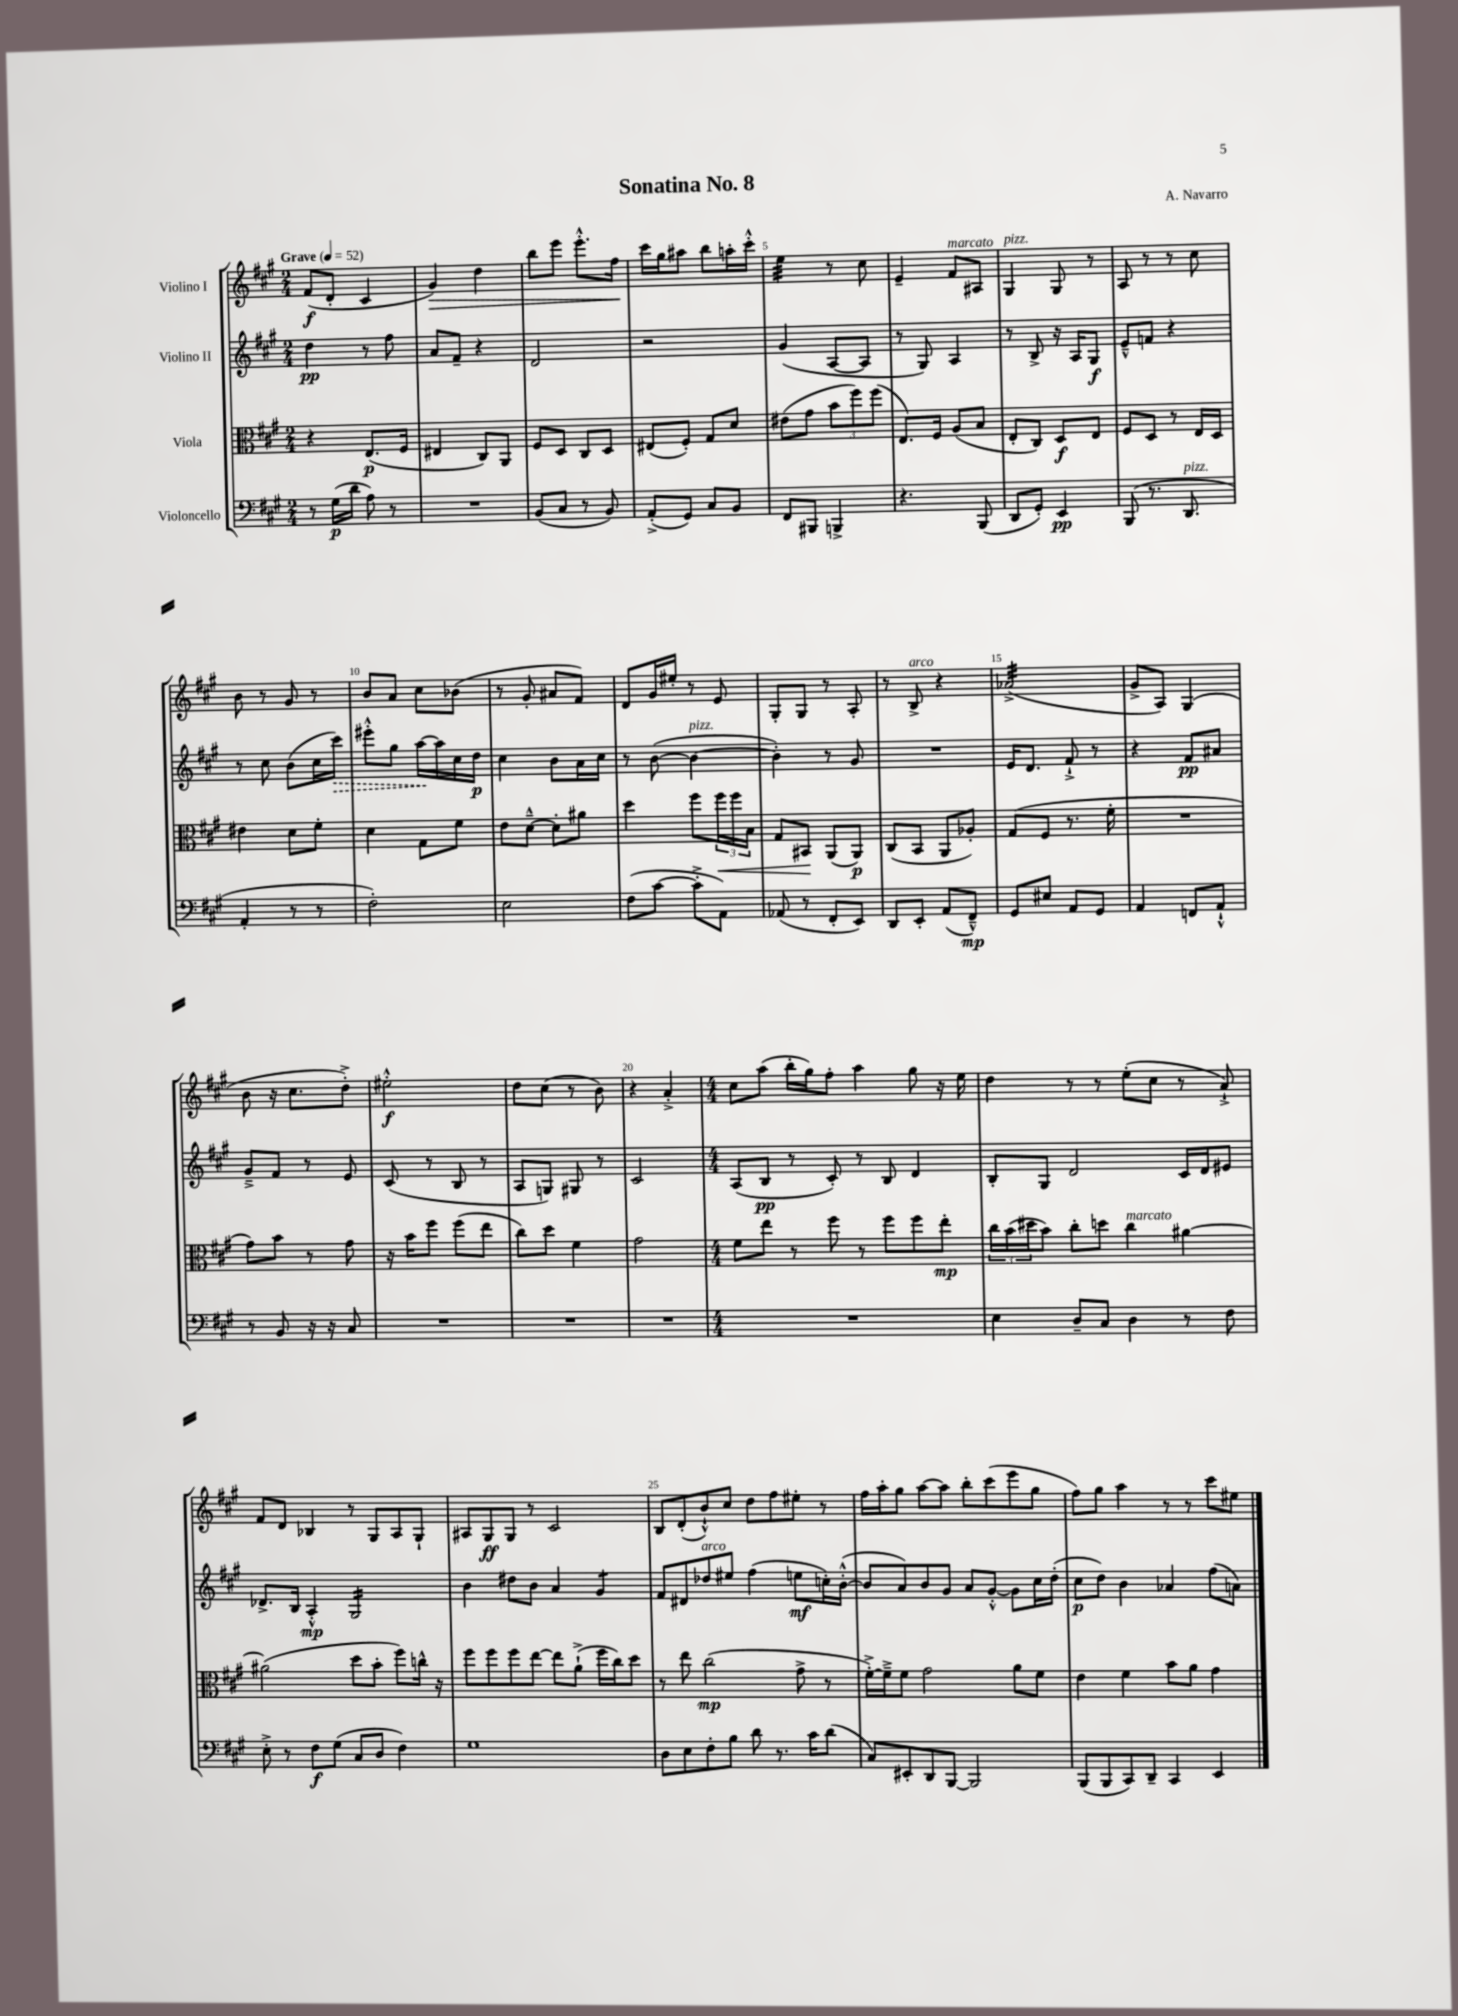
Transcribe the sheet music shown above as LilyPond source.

\header { title = "Sonatina No. 8" composer = "A. Navarro" }
<<
\new StaffGroup <<
\new Staff = "s0" \with { instrumentName = "Violino I" } {
    \clef treble \key a \major \numericTimeSignature \time 2/4 \tempo "Grave" 4 = 52
    fis'8\f( d'8-. cis'4 |
    gis'4\>) d''4 |
    b''8 e'''8 e'''8.-.-^ fis''16\! |
    cis'''16 gis''16 ais''8 b''8 a''16-. cis'''16-.-^ |
    e''4:32 r8 cis''8 |
    e'4-- fis'8^\markup { \italic "marcato" } ais8 |
    gis4^\markup { \italic "pizz." } gis8 r8 |
    a8 r8 r8 cis''8 |
    b'8 r8 gis'8 r8 |
    b'8 a'8 cis''8 bes'8( |
    r8 gis'8-. ais'8 fis'8) |
    d'8 gis'16 eis''16-. r8 e'8 |
    gis8-. gis8 r8 a8-. |
    r8 b8->^\markup { \italic "arco" } r4 |
    aes'2:32->( |
    gis'8-> a8) gis4( |
    b'8 r16 cis''8. d''8-.->) |
    eis''2-.-^\f |
    d''8 cis''8( r8 b'8) |
    r4 a'4-.-> |
    \numericTimeSignature \time 4/4 cis''8 a''8( b''16-. gis''16) fis''8-. a''4 gis''8 r16 e''16 |
    d''4 r8 r8 e''8-.( cis''8 r8 a'8-!->) |
    fis'8 d'8 bes4 r8 gis8 a8 gis8-! |
    ais8 gis8\ff gis8 r8 cis'2 |
    b8 d'8-.( b'8-!-^) cis''8 d''8 fis''8 eis''8-. r8 |
    fis''16 a''16-. gis''8 a''8~ a''8 b''8-. cis'''8( e'''8 gis''8 |
    fis''8) gis''8 a''4 r8 r8 cis'''8 eis''8 \bar "|." |
}
\new Staff = "s1" \with { instrumentName = "Violino II" } {
    \clef treble \key a \major \numericTimeSignature \time 2/4
    d''4\pp r8 fis''8 |
    a'8 fis'8-- r4 |
    d'2 |
    r2 |
    gis'4( a8~ a8 |
    r8 gis8) a4 |
    r8 b8-> r16 a16 gis8\f |
    e'8---^ f'8 r4 |
    r8 cis''8 b'8( cis''16 \once \override Hairpin.style = #'dashed-line cis'''16\>) |
    eis'''8-.-^ gis''8 a''16~\! a''16 cis''16 d''16\p |
    cis''4 b'8 a'16 cis''16 |
    r8 b'8~( b'4~^\markup { \italic "pizz." } |
    b'4-.) r8 gis'8 |
    R2 |
    e'16 d'8. fis'8-!-> r8 |
    r4 fis'8\pp ais'8 |
    gis'8---> fis'8 r8 e'8 |
    cis'8( r8 b8 r8 |
    a8 g8) gis8 r8 |
    cis'2 |
    \numericTimeSignature \time 4/4 a8( b8\pp r8 cis'8-.) r8 b8 d'4 |
    b8-. gis8 d'2 cis'16 d'16 eis'8 |
    des'8.-> b16 a4-.-^\mp gis2:16 |
    b'4 dis''8 b'8 a'4 gis'4:8 |
    fis'8 dis'8 des''8^\markup { \italic "arco" } eis''8 fis''4( e''8\mf c''16-.) b'16~-.-^( |
    b'8 a'8) b'8 gis'8 a'8 gis'8~-.-^ gis'8 cis''16 d''16-.( |
    cis''8\p d''8) b'4 aes'4 fis''8( a'8) \bar "|." |
}
\new Staff = "s2" \with { instrumentName = "Viola" } {
    \clef alto \key a \major \numericTimeSignature \time 2/4
    r4 e8.\p( fis16 |
    eis4 cis8) a,8 |
    fis8 d8 cis8 d8 |
    eis8( fis8-.) gis8 d'8 |
    eis'8( gis'8 \tuplet 3/2 { b'8 fis''8) fis''8( } |
    e8.) fis16 a8( b8 |
    e8-. cis8) d8\f e8 |
    fis8 d8 r8 e16 d16 |
    eis'4 d'8 fis'8-. |
    d'4 gis8 fis'8 |
    e'8 d'8~---^ d'8-. ais'8 |
    d''4 fis''8 \tuplet 3/2 { fis''16\< fis''16 b16 } |
    gis8 bis,8\! a,8( a,8\p) |
    cis8( b,8 a,8 aes8-.) |
    gis8( fis8 r8. fis'16-. |
    R2 |
    gis'8) b'8 r8 gis'8 |
    r16 b'16 fis''8 fis''8( e''8 |
    cis''8) d''8 fis'4 |
    gis'2 |
    \numericTimeSignature \time 4/4 fis'8 e''8 r8 fis''8 r8 fis''8 fis''8 e''8-.\mp |
    \tuplet 3/2 { cis''16 b'16( dis''16 } b'8) cis''8-. d''8 cis''4^\markup { \italic "marcato" } ais'4~ |
    ais'2( d''8 b'8-. fis''8) c''16-^ r16 |
    fis''8 fis''8 fis''8 e''8~ e''8 a'8-!->( fis''16 cis''16) d''8 |
    r8 e''8 cis''2\mp( gis'8-> r8 |
    fis'16~-.->) fis'16---> fis'8 gis'2 a'8 fis'8 |
    e'4 fis'4 b'8 a'8 gis'4 \bar "|." |
}
\new Staff = "s3" \with { instrumentName = "Violoncello" } {
    \clef bass \key a \major \numericTimeSignature \time 2/4
    r8 gis16\p( d'16 a8) r8 |
    R2 |
    b,8( cis8 r8 b,8) |
    a,8-.->( gis,8) cis8 b,8 |
    fis,8 bis,,8 b,,4-> |
    r4. b,,8( |
    d,8 gis,8-.) e,4\pp |
    b,,8( r8. d,8.^\markup { \italic "pizz." } |
    a,4-. r8 r8 |
    fis2-.) |
    e2 |
    fis8( cis'8~ cis'8-.-> a,8) |
    aes,8( r8 fis,8-. e,8) |
    d,8 e,8-. a,8( fis,8---^\mp) |
    gis,8 eis8 a,8 gis,8 |
    a,4 f,8 a,8-!-^ |
    r8 b,8 r16 r16 cis8 |
    R2 |
    R2 |
    R2 |
    \numericTimeSignature \time 4/4 R1 |
    e4 d8-- cis8 d4 r8 fis8 |
    e8-.-> r8 fis8\f gis8( cis8 d8 fis4) |
    gis1 |
    d8 e8 fis8-. b8 d'8 r8. cis'16 d'8( |
    cis8) eis,8-. d,8 b,,8~ b,,2 |
    b,,8( b,,8 cis,8) d,8-- cis,4 e,4 \bar "|." |
}
>>
>>
\layout { \context { \Score \override BarNumber.break-visibility = ##(#f #t #t) barNumberVisibility = #(every-nth-bar-number-visible 5) } }
